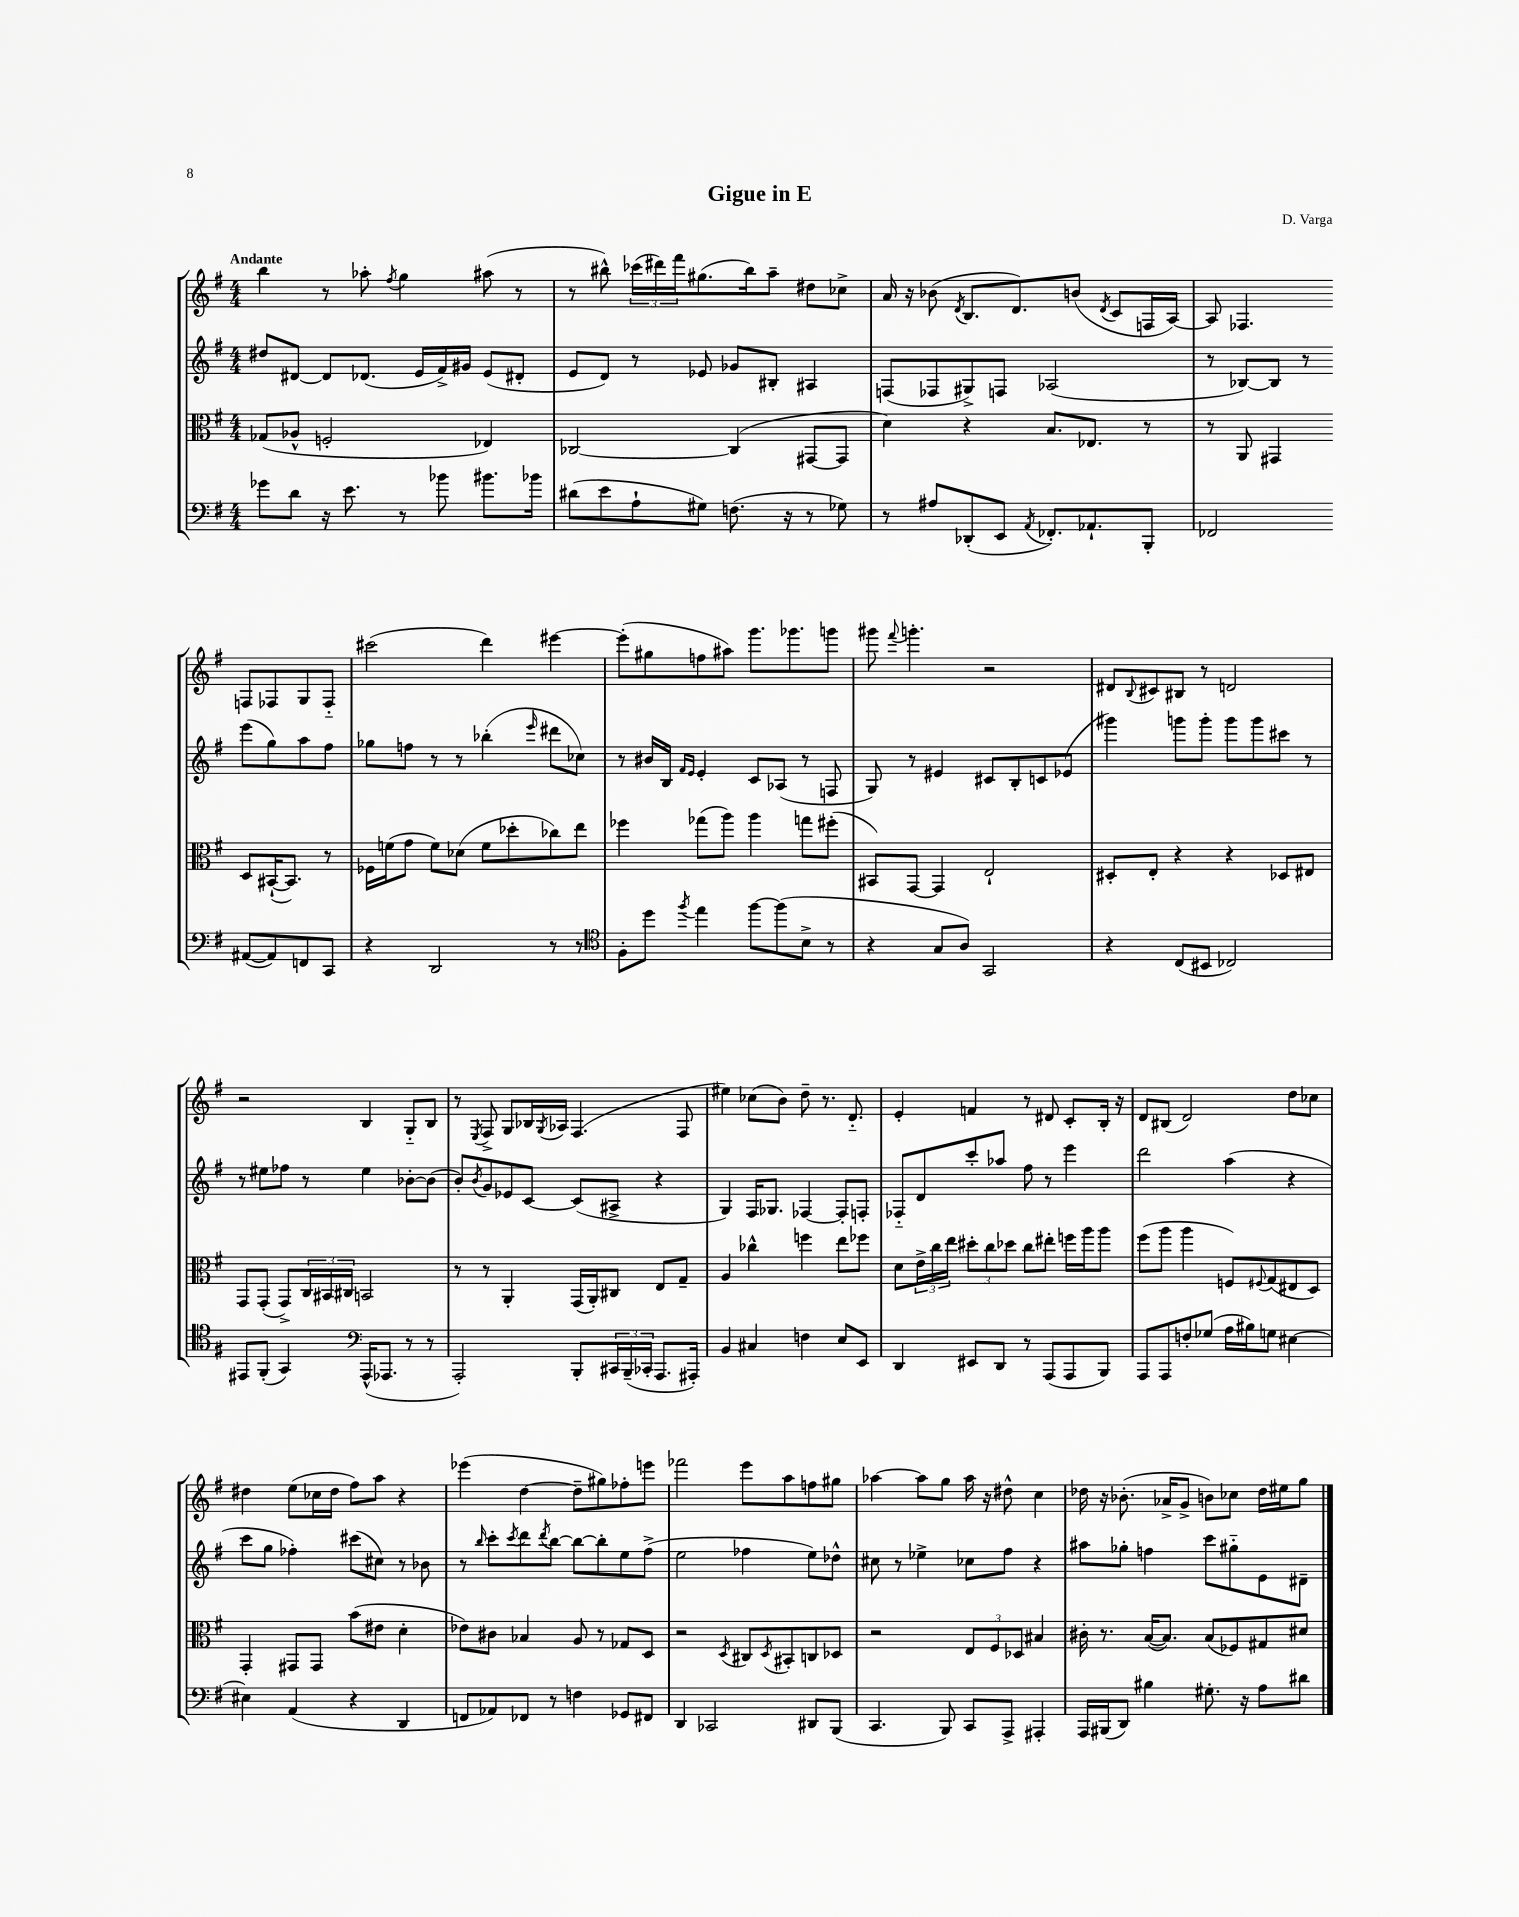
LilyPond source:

\header { title = "Gigue in E" composer = "D. Varga" }
<<
\new StaffGroup <<
\new Staff = "s0" {
    \clef treble \key g \major \numericTimeSignature \time 4/4 \tempo "Andante"
    b''4 r8 aes''8-. \acciaccatura { fis''8 } g''4 ais''8( r8 |
    r8 bis''8-^) \tuplet 3/2 { ces'''16( dis'''16) fis'''16 } gis''8.( bis''16) a''8-- dis''8 ces''8-> |
    a'16 r16 bes'8( \acciaccatura { d'8 } b8. d'8.) b'8( \acciaccatura { d'8 } c'8 f16 a16~) |
    a8 fes4. f8 fes8 g8 fes8-_ |
    cis'''2( d'''4) eis'''4~ |
    eis'''8-.( gis''8 f''8 ais''8) g'''8. ges'''8. g'''8 |
    gis'''8 \appoggiatura { fis'''8 } g'''4.-. r2 |
    dis'8 \appoggiatura { b8 } cis'8 bis8 r8 d'2 |
    r2 b4 g8-_ b8 |
    r8 \acciaccatura { e8 } fis8-> g8 bes16 \acciaccatura { g8 } aes16 fis4.( fis8 |
    eis''4) ces''8( b'8) d''8-- r8. d'8.-_ |
    e'4-. f'4 r8 dis'8 c'8-. b16-. r16 |
    d'8 bis8( d'2) d''8 ces''8 |
    dis''4 e''8( ces''16 dis''16 fis''8) a''8 r4 |
    ees'''4( d''4~ d''8-- gis''8) fes''8-. e'''8 |
    fes'''2 e'''8 a''8 f''8 gis''8 |
    aes''4~ aes''8 g''8 aes''16 r16 dis''8-^ c''4 |
    des''16 r16 bes'8.-.( aes'16-> g'8-> b'8) ces''8 des''16 eis''16 g''8 \bar "|." |
}
\new Staff = "s1" {
    \clef treble \key g \major \numericTimeSignature \time 4/4
    dis''8 dis'8~ dis'8 des'8.( e'16 fis'16->) gis'16 e'8( dis'8-. |
    e'8 d'8) r8 ees'8 ges'8 bis8-. ais4 |
    f8( fes8 gis8->) f8 aes2( |
    r8 bes8~) bes8 r8 e'''8( g''8) a''8 fis''8 |
    ges''8 f''8 r8 r8 bes''4-.( \grace { e'''16 } dis'''8 ces''8) |
    r8 bis'16 b16 \grace { fis'16 e'16 } e'4-. c'8 aes8( r8 f8 |
    g8) r8 eis'4 cis'8 b8-. c'8 ees'8( |
    gis'''4) g'''8 g'''8-. g'''8 g'''8 cis'''8 r8 |
    r8 eis''8 fes''8 r8 eis''4 bes'8~-. bes'8( |
    b'8-.) \acciaccatura { b'8 } g'8 ees'8 c'8~ c'8( ais8-> r4 |
    g4) fis16 ges8. fes4~ fes8-. f8-. |
    fes8-_ d'8 c'''8-. aes''8 fis''8 r8 e'''4 |
    d'''2 a''4( r4 |
    c'''8 g''8 fes''4-.) cis'''8( cis''8) r8 bes'8 |
    r8 \grace { b''16 } c'''8-. \acciaccatura { c'''8 } d'''8 \acciaccatura { d'''8 } b''8~ b''8~ b''8-. e''8 fis''8->( |
    e''2 fes''4 e''8) des''8-^ |
    cis''8 r8 ees''4-> ces''8 fis''8 r4 |
    ais''8 ges''8-. f''4 c'''8 gis''8-_ e'8 dis'8-- \bar "|." |
}
\new Staff = "s2" {
    \clef alto \key g \major \numericTimeSignature \time 4/4
    ges8( aes8-^ f2-. ees4) |
    ces2~ ces4( gis,8~ gis,8 |
    d'4) r4 b8. ees8. r8 |
    r8 a,8 gis,4 d8 bis,16~-!( bis,8.) r8 |
    fes16 f'16( g'8 f'8) des'8( f'8 des''8-. ces''8) e''8 |
    fes''4 ges''8( a''8) a''4 g''8 fis''8-.( |
    bis,8) g,8~ g,4 e2-! |
    dis8-. e8-. r4 r4 des8 eis8 |
    g,8 g,8-.( g,8->) \tuplet 3/2 { c16 bis,16 cis16 } b,2 |
    r8 r8 a,4-. g,16( a,16-.) cis8 e8 g8-- |
    a4 ces''4-^ f''4 e''8 fes''8 |
    d'8 \tuplet 3/2 { e'16-> c''16 e''16 } \tuplet 3/2 { dis''8-. c''8 des''8 } c''8 eis''8-. f''16 a''16 a''8 |
    fis''8( a''8 a''4 f8) \appoggiatura { fis8 } g8( eis8 d8) |
    g,4-. gis,8 gis,8 b'8( eis'8 d'4-. |
    ees'8) cis'8 bes4 a8 r8 ges8 d8 |
    r2 \acciaccatura { d8 } cis8 \acciaccatura { d8 } bis,8-. c8 des8 |
    r2 \tuplet 3/2 { e8 fis8 des8 } bis4 |
    cis'16-. r8. b16~( b8.) b8( fes8) gis8 dis'8 \bar "|." |
}
\new Staff = "s3" {
    \clef bass \key g \major \numericTimeSignature \time 4/4
    ges'8 d'8 r16 e'8. r8 bes'8 bis'8. bes'16 |
    dis'8( e'8 a8-! gis8) f8.( r16 r8 ges8) |
    r8 ais8 des,8-.( e,8 \acciaccatura { a,8 } fes,8.-.) aes,8.-! b,,8-. |
    fes,2 ais,8~( ais,8) f,8 c,8 |
    r4 d,2 r8 r8 |
    \clef tenor fis8-. d''8 \acciaccatura { fis''8 } e''4 fis''8~ fis''8( b8-> r8 |
    r4 g8 a8) g,2 |
    r4 c8( bis,8 ces2) |
    eis,8 fis,8-.( g,4) \clef bass a,,16-^( aes,,8. r8 r8 |
    a,,2-.) b,,8-. \tuplet 3/2 { cis,16 b,,16--( ces,16-. } a,,8. ais,,16-.) |
    b,4 cis4 f4 e8 e,8 |
    d,4 eis,8 d,8 r8 a,,8( a,,8 b,,8) |
    a,,8 a,,8 f8-. ges8( a16 bis16) g8 eis4~ |
    eis4 a,4( r4 d,4 |
    f,8 aes,8) fes,8 r8 f4 ges,8 fis,8 |
    d,4 ces,2 dis,8 b,,8( |
    c,4. b,,8) c,8 a,,8-> ais,,4-. |
    a,,16 bis,,16( d,8) bis4 gis8.-. r16 a8 dis'8 \bar "|." |
}
>>
>>
\layout { \context { \Score \remove "Bar_number_engraver" } }
